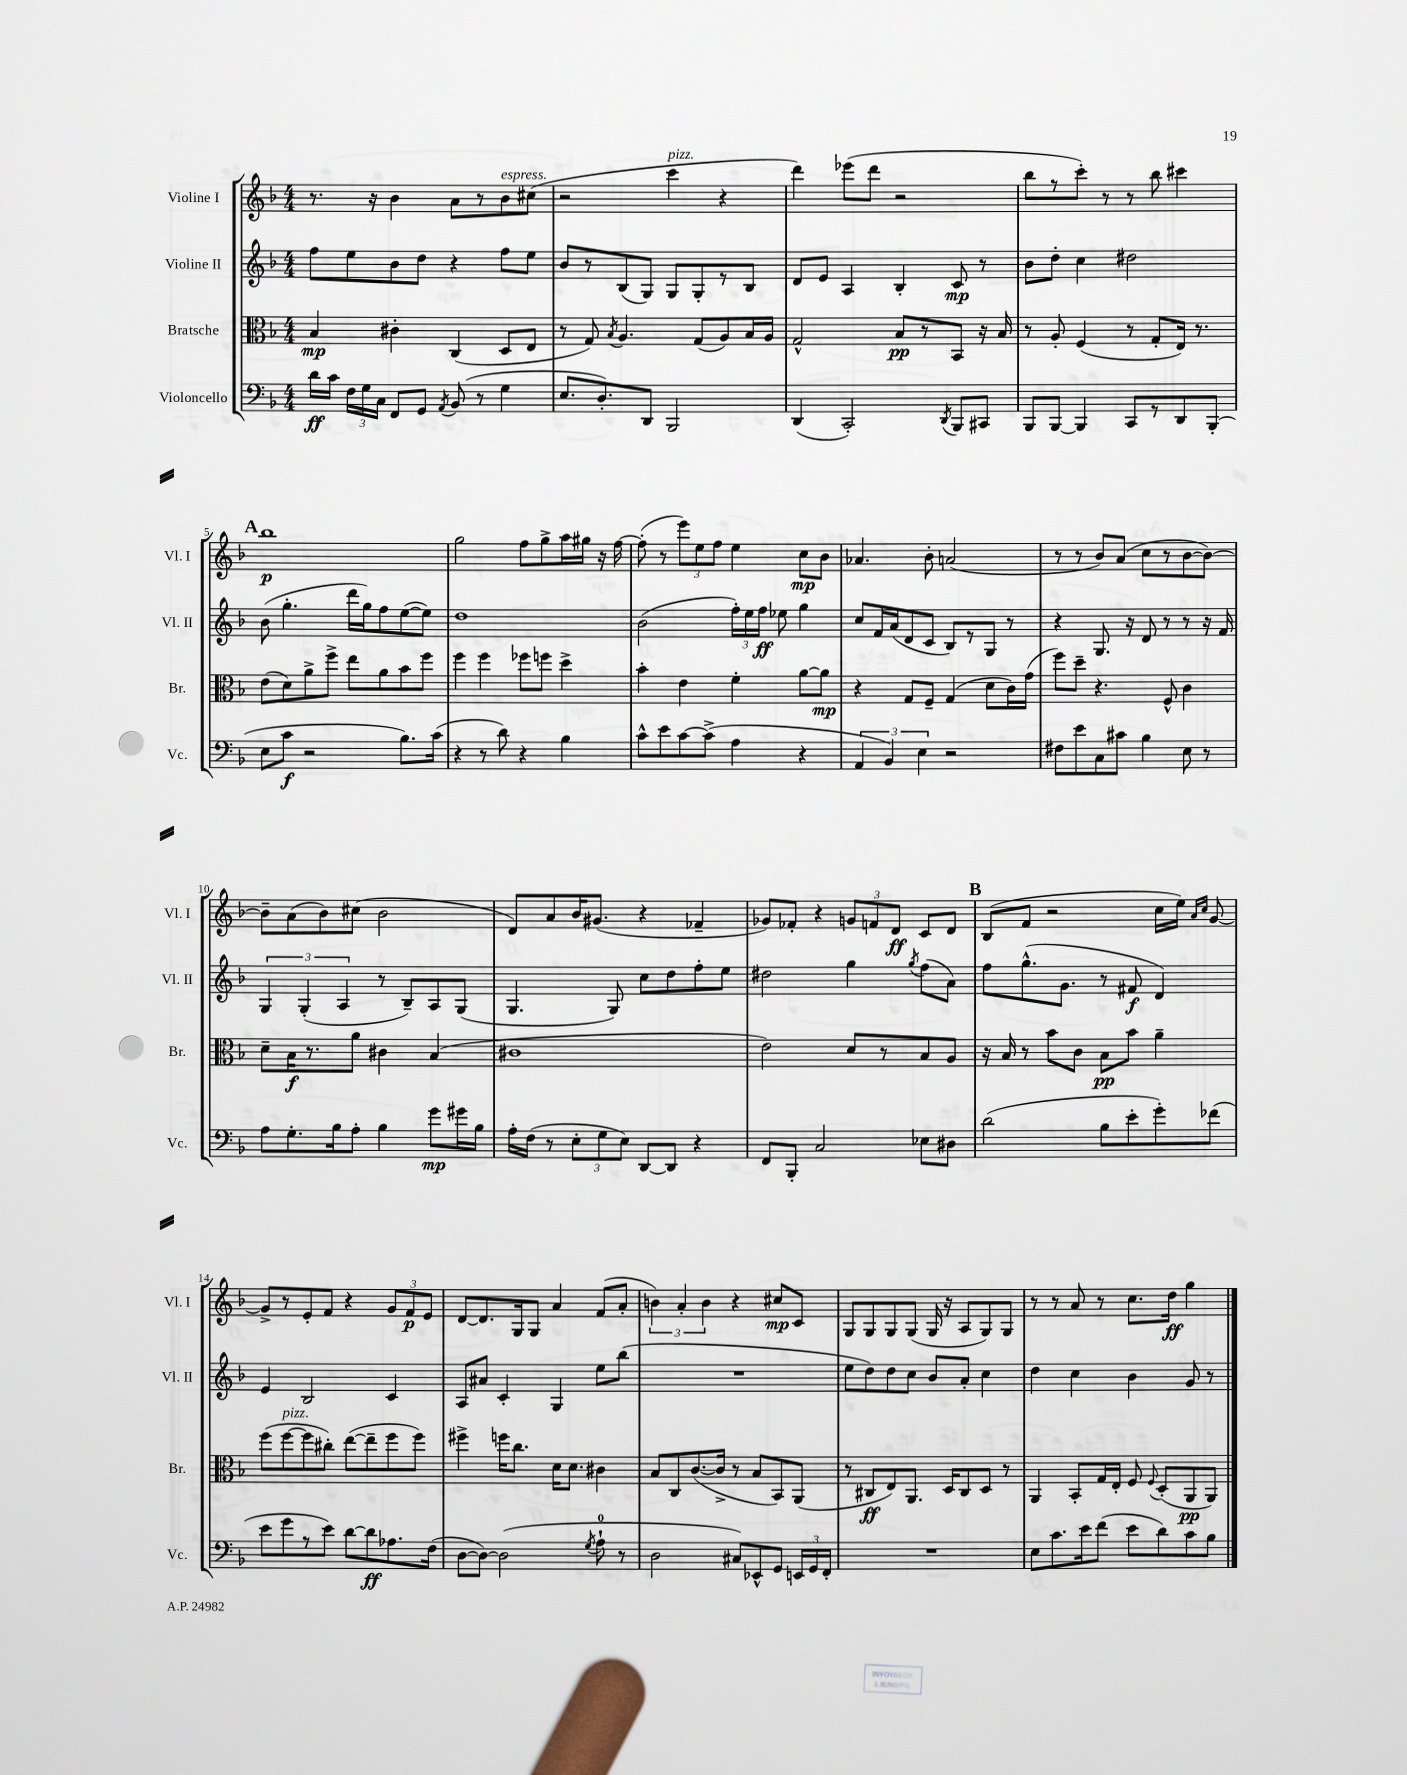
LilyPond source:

<<
\new StaffGroup <<
\new Staff = "s0" \with { instrumentName = "Violine I" shortInstrumentName = "Vl. I" } {
    \clef treble \key f \major \numericTimeSignature \time 4/4
    \autoBeamOff r8. r16 bes'4 a'8[ r8 bes'8^\markup { \italic "espress." } cis''8]( |
    r2 c'''4^\markup { \italic "pizz." } r4 |
    d'''4) ees'''8[( d'''8] r2 |
    bes''8[ r8 c'''8]-.) r8 r8 bes''8 cis'''4 |
    \mark \markup { \bold "A" } bes''1\p |
    g''2 f''8[ g''8-> a''16 gis''16] r16 f''16~ |
    f''8-.( r8 \tuplet 3/2 { e'''8[) e''8 f''8] } e''4 c''8[\mp bes'8] |
    aes'4. bes'8-. a'2( |
    r8 r8 bes'8[) a'8]( c''8[ r8 bes'8~ bes'8]~) |
    bes'8[-- a'8( bes'8) cis''8]( bes'2 |
    d'8[) a'8 bes'16 gis'8.]( r4 fes'4-- |
    ges'8[) fes'8]-. r4 \tuplet 3/2 { g'8[ f'8 d'8]\ff } c'8[ d'8] |
    \mark \markup { \bold "B" } bes8[( f'8] r2 c''16[ e''16]) \grace { a'16[ c''16] } g'8~ |
    g'8[-> r8 e'8-. f'8] r4 \tuplet 3/2 { g'8[ f'8\p e'8] } |
    d'8[~ d'8. g16 g8] a'4 f'8[( a'8]-. |
    \tuplet 3/2 { b'4) a'4-. b'4 } r4 cis''8[\mp c'8] |
    g8[ g8 g8 g8]( g16 r16 a8[ g8) g8] |
    r8 r8 a'8 r8 c''8.[ d''16]\ff g''4 \bar "|." |
}
\new Staff = "s1" \with { instrumentName = "Violine II" shortInstrumentName = "Vl. II" } {
    \clef treble \key f \major \numericTimeSignature \time 4/4
    \autoBeamOff f''8[ e''8 bes'8 d''8] r4 f''8[ e''8] |
    bes'8[ r8 bes8( g8]) g8[ g8-. r8 bes8] |
    d'8[ e'8] a4 bes4-. c'8\mp r8 |
    bes'8[ d''8]-. c''4 dis''2 |
    \mark \markup { \bold "A" } bes'8( g''4.-. d'''16[ g''16) f''8 e''8~( e''8]) |
    d''1 |
    bes'2( \tuplet 3/2 { f''16[-.) e''16 f''16]\ff } ees''8 g''4 |
    c''8[ f'16 a'16( d'8 c'8] bes8[) r8 g8] r8 |
    r4 g8. r16 d'8 r8 r8 r16 f'16 |
    \tuplet 3/2 { g4 g4-.( a4 } r8 bes8[--) a8 g8]( |
    g4. g8) c''8[ d''8 f''8-. e''8] |
    dis''2 g''4 \acciaccatura { g''8 } f''8[( a'8]) |
    \mark \markup { \bold "B" } f''8[ g''8.-^( g'8.] r8 fis'8\f d'4) |
    e'4 bes2 c'4 |
    a8[ ais'8] c'4-. g4 e''8[ bes''8]( |
    R1 |
    e''8[ d''8) d''8 c''8] bes'8[ a'8]-. c''4 |
    d''4 c''4 bes'4 g'8 r8 \bar "|." |
}
\new Staff = "s2" \with { instrumentName = "Bratsche" shortInstrumentName = "Br." } {
    \clef alto \key f \major \numericTimeSignature \time 4/4
    \autoBeamOff bes4\mp cis'4-. c4( d8[ e8] |
    r8 g8) \acciaccatura { bes8 } a4. g8[( a8) bes16 a16] |
    g2-^ bes8[\pp r8 bes,8] r16 bes16 |
    r8 a8-. f4( r8 g8[-. e16]) r8. |
    \mark \markup { \bold "A" } e'8[( d'8) a'8-> f''8]-> e''8[ a'8 bes'8 f''8] |
    f''4 f''4 fes''8[ f''8] d''4-> |
    bes'4-. e'4 f'4-. a'8[~ a'8]\mp |
    r4 g8[ f8]-- g4( d'8[ c'16) g'16]( |
    f''8[) d''8]-- r4. f8-^ c'4 |
    d'8[-- bes16\f r8. a'8] cis'4 bes4( |
    cis'1 |
    e'2) d'8[ r8 bes8 a8] |
    \mark \markup { \bold "B" } r16 bes16 r8 bes'8[ c'8] bes8[\pp bes'8] a'4-- |
    f''8[( f''8~^\markup { \italic "pizz." } f''8 cis''8]-.) e''8[~( e''8-- f''8 f''8]) |
    fis''4-> f''16[ c''8.] d'16[ d'8.] cis'4 |
    bes8[ c8 c'8.~( c'16]-> r8 bes8[ bes,8) a,8]( |
    r8 cis8[\ff e8) a,8.] d16[ cis8 d8] r8 |
    a,4 bes,8[-. g16 e16]-. f8 \appoggiatura { f8 } d8[-.( a,8\pp a,8]) \bar "|." |
}
\new Staff = "s3" \with { instrumentName = "Violoncello" shortInstrumentName = "Vc." } {
    \clef bass \key f \major \numericTimeSignature \time 4/4
    \autoBeamOff d'16[\ff c'16] \tuplet 3/2 { f16[ g16 c16] } f,8[ g,8] \acciaccatura { a,8 } bes,8( r8 g4 |
    e8.[ d8.-.) d,8] bes,,2 |
    d,4( c,2-.) \acciaccatura { d,8 } bes,,8[ cis,8] |
    bes,,8[ bes,,8]~ bes,,4 c,8[ r8 d,8 bes,,8]-.( |
    \mark \markup { \bold "A" } e8[ c'8]\f r2 bes8.[) c'16]( |
    r4 r8 d'8) r4 bes4 |
    c'8[-^ e'8 c'8~ c'8]->( a4 r4 |
    \tuplet 3/2 { a,4 bes,4) e4 } r2 |
    fis8[ e'8 c8 cis'8] bes4 e8 r8 |
    a8[ g8.-. bes16 a8]-. bes4 g'8[\mp gis'16 bes16] |
    a16[-. f16]( r8 \tuplet 3/2 { e8[-. g8 e8]) } d,8[~ d,8] r4 |
    f,8[ bes,,8]-. c2 ees8[ dis8] |
    \mark \markup { \bold "B" } d'2( bes8[ e'8-. g'8-.) fes'8]( |
    e'8[ g'8 r8 e'8]) d'8[~ d'8\ff aes8. f16]( |
    d8[~ d8]~) d2( \acciaccatura { g8 } a8-0-! r8 |
    d2 cis8[) ees,8-^ g,8] \tuplet 3/2 { e,16[ g,16 f,16]-. } |
    R1 |
    e8[ c'8. e'16 f'8]( e'8[ d'8) c'8 bes8] \bar "|." |
}
>>
>>
